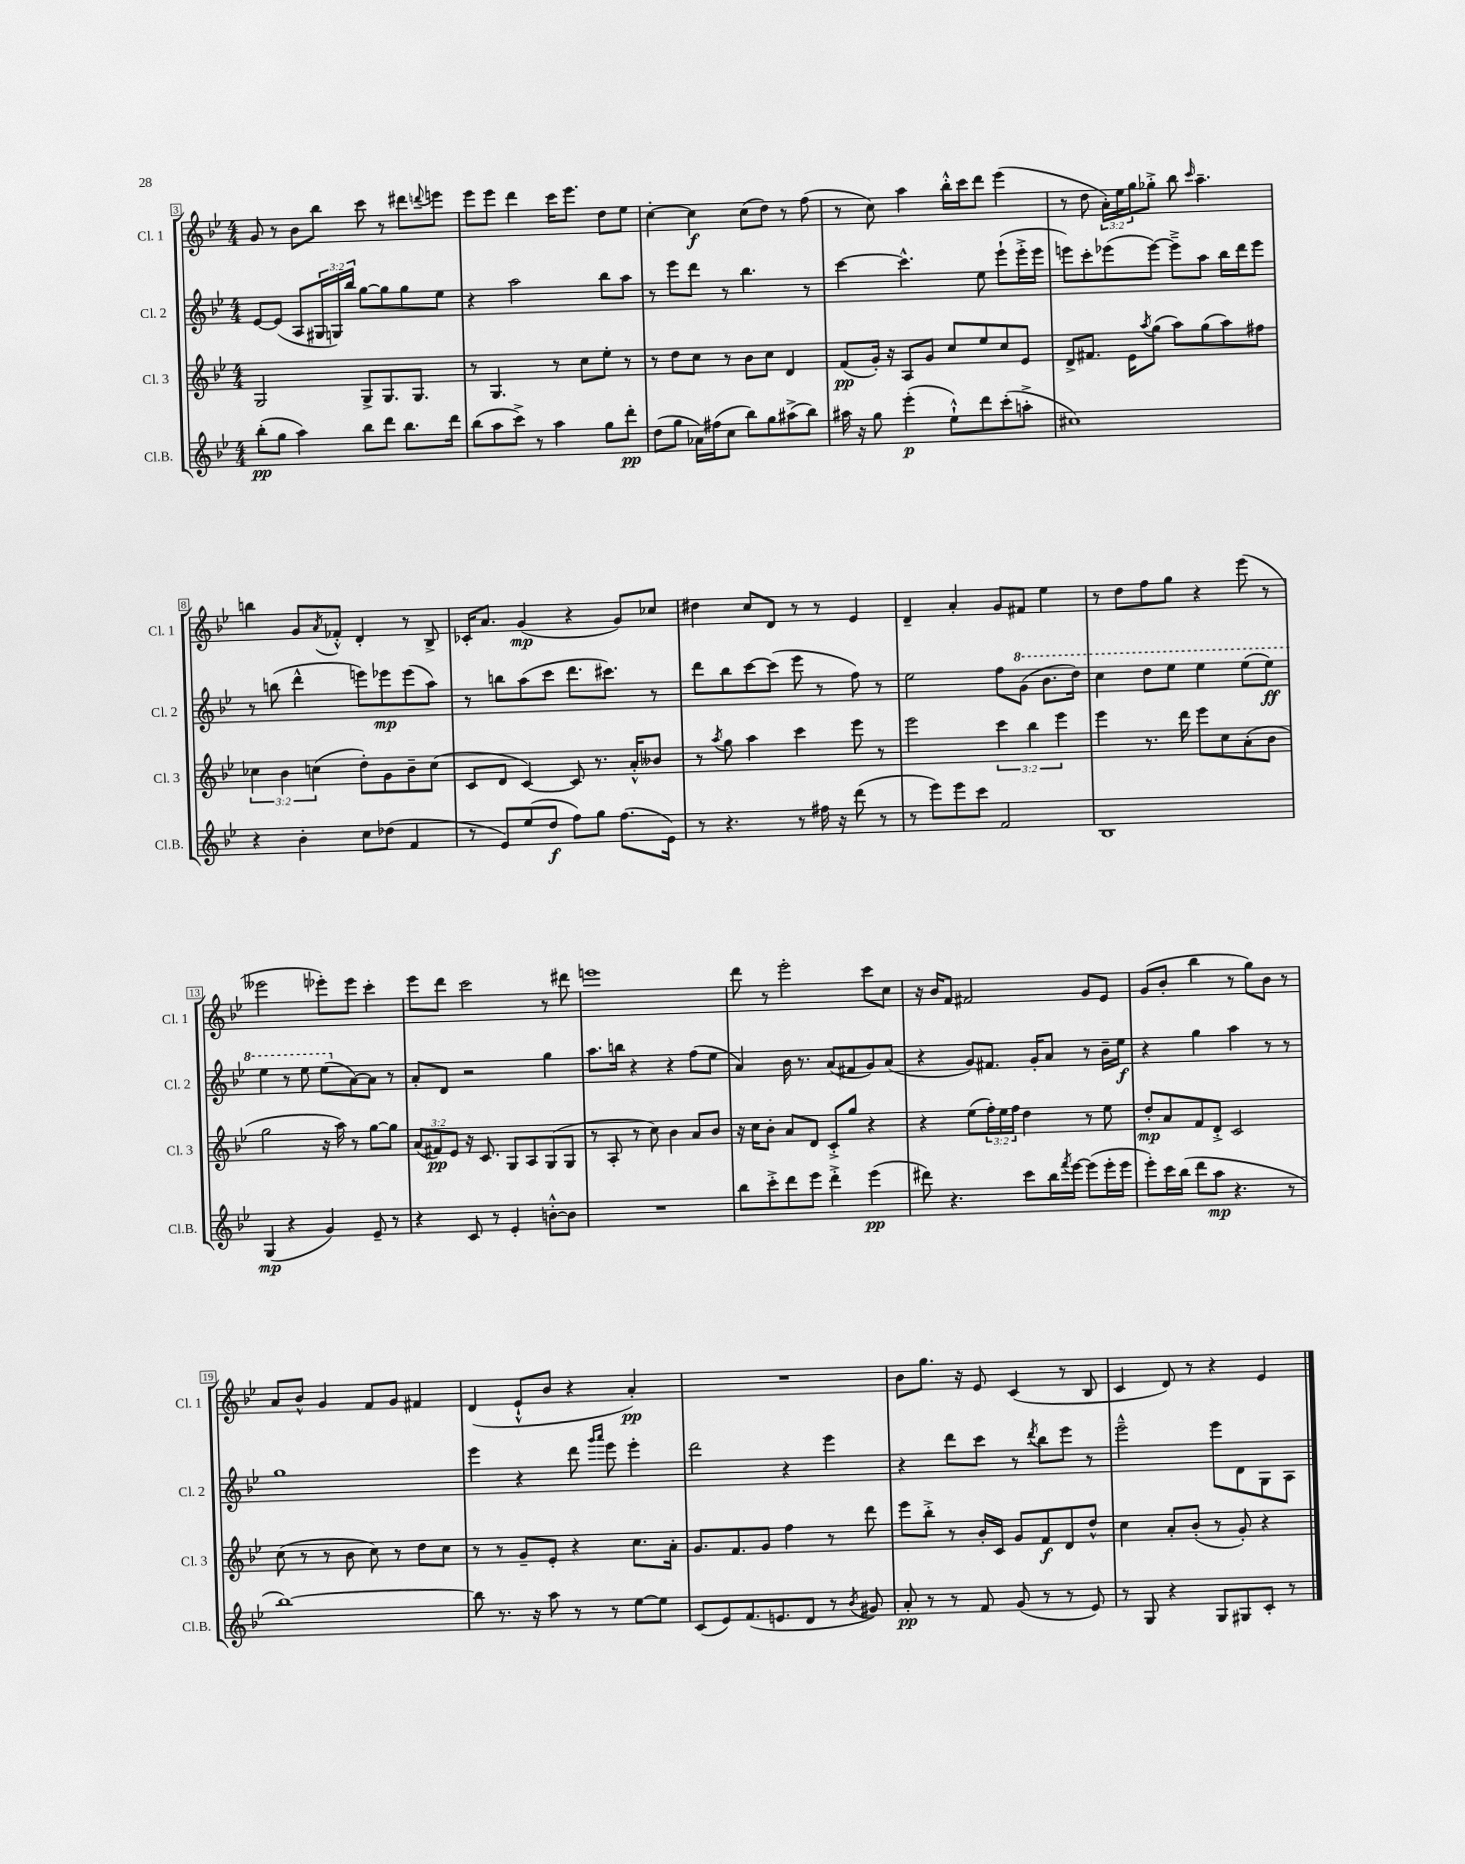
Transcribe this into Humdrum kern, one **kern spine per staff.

**kern	**dynam	**kern	**dynam	**kern	**dynam	**kern	**dynam
*part4	*part4	*part3	*part3	*part2	*part2	*part1	*part1
*staff4	*staff4	*staff3	*staff3	*staff2	*staff2	*staff1	*staff1
*I"Cl.B.	*	*I"Cl. 3	*	*I"Cl. 2	*	*I"Cl. 1	*
*I'Cl.B.	*	*I'Cl. 3	*	*I'Cl. 2	*	*I'Cl. 1	*
*clefG2	*	*clefG2	*	*clefG2	*	*clefG2	*
*k[b-e-]	*	*k[b-e-]	*	*k[b-e-]	*	*k[b-e-]	*
*M4/4	*	*M4/4	*	*M4/4	*	*M4/4	*
=3	=3	=3	=3	=3	=3	=3	=3
(8bb-'\L	pp	2G/	.	[8e-/L	.	8g/	.
8gg\J	.	.	.	(8e-/J]	.	8r	.
4aa\)	.	.	.	8A/L	.	8b-\L	.
.	.	.	.	24G#X/L	.	8bb-\J	.
.	.	.	.	24Gn/)	.	.	.
.	.	.	.	24bb-/JJ	.	.	.
8bb-\L	.	8G^/L	.	[8gg\L	.	8ccc\	.
8ddd\J	.	8.G/	.	8gg\]	.	8r	.
8.bb-\L	.	.	.	8gg\	.	8ddd#X\L	.
.	.	8.G/J	.	.	.	.	.
.	.	.	.	.	.	8qqdddn/	.
.	.	.	.	8ee-\J	.	8eeen\J	.
16ddd\Jk	.	.	.	.	.	.	.
=4	=4	=4	=4	=4	=4	=4	=4
(8bb-\L	.	8r	.	4r	.	8eee-\L	.
8aa\	.	4.G/	.	.	.	8eee-\J	.
8ccc^\J)	.	.	.	2aa\	.	4ddd\	.
8r	.	.	.	.	.	.	.
4aa\	.	8r	.	.	.	16ccc\KL	.
.	.	.	.	.	.	8.eee-\J	.
.	.	8cc\L	.	.	.	.	.
8gg\L	.	8ee-'\J	.	8bb-\L	.	8dd\L	.
8ddd'\J	pp	8r	.	8aa\J	.	8ee-\J	.
=5	=5	=5	=5	=5	=5	=5	=5
(8dd\L	.	8r	.	8r	.	[4cc'\	.
8gg\J	.	8dd\L	.	8eee-\L	.	.	.
16a-X\LL)	.	8cc\J	.	8ddd\J	.	4cc\]	f
(16ff#X\J	.	.	.	.	.	.	.
8cc\J	.	8r	.	8r	.	.	.
8bb-\L)	.	8b-\L	.	4.bb-\	.	(8cc\L	.
8gg\	.	8cc\J	.	.	.	8dd\J)	.
(8aa#X^\	.	4d/	.	.	.	8r	.
8bb-\J)	.	.	.	8r	.	(8ff\	.
=6	=6	=6	=6	=6	=6	=6	=6
16aa#X\	.	(8f/L	pp	[4ccc\	.	8r	.
16r	.	.	.	.	.	.	.
8gg\	.	16g'/Jk)	.	.	.	8cc\)	.
.	.	16r	.	.	.	.	.
(4eee-'\	p	8A/L	.	4.ccc^^\]	.	4aa\	.
.	.	8g/J	.	.	.	.	.
8ee-`^^\L)	.	8cc/L	.	.	.	16bb-'^^\LL	.
.	.	.	.	.	.	16ccc\J	.
8ddd\	.	8ee-/	.	8ee-\	.	8ddd\J	.
(8ccc'\	.	8cc/	.	(8eee-`\L	.	(4eee-\	.
8aan'^\J	.	8e-/J	.	16eee-'^\L	.	.	.
.	.	.	.	16eee-\JJ	.	.	.
=7	=7	=7	=7	=7	=7	=7	=7
1cc#X)	.	8d^/L	.	8eeen\L)	.	8r	.
.	.	8.f#X/J	.	8ccc'\	.	8dd\	.
.	.	.	.	(8eee-X\	.	24a'\LL)	.
.	.	.	.	.	.	24ee-\	.
.	.	16e-\KL	.	.	.	.	.
.	.	.	.	.	.	24gg\J	.
.	.	8qaa/	.	.	.	.	.
.	.	(8gg\J	.	[8eee-\J)	.	8gg-X'^\J	.
.	.	8aa\L)	.	8eee-~^\L]	.	8bb-\	.
.	.	.	.	.	.	16qqccc/	.
.	.	(8gg\	.	8aa\J	.	4.aa~\	.
.	.	8aa\)	.	16bb-\LL	.	.	.
.	.	.	.	16ddd\J	.	.	.
.	.	8ff#X\J	.	8eee-\J	.	.	.
!!LO:LB:g=z
=8	=8	=8	=8	=8	=8	=8	=8
4r	.	6cc-X\	.	8r	.	4bbn\	.
.	.	.	.	(8bbn\	.	.	.
.	.	6b-\	.	.	.	.	.
4b-'\	.	.	.	4ddd^^\	.	8g/L	.
.	.	(6ccn\	.	.	.	.	.
.	.	.	.	.	.	8qa/	.
.	.	.	.	.	.	8f-X'^^/J	.
8cc\L	.	8dd'\L)	.	8eeen\L)	.	4d'/	.
(8dd-X\J	.	8g\	.	8eee-X\	mp	.	.
4f/	.	8b-~\	.	(8eee-\	.	8r	.
.	.	(8cc\J	.	8aa\J)	.	8B-^/	.
=9	=9	=9	=9	=9	=9	=9	=9
8r	.	8c/L	.	8r	.	16c-X'/KL	.
.	.	.	.	.	.	8.a/J	.
8e-/L)	.	8d/J	.	8bbn\L	.	.	.
(8ee-/	.	[4c/)	.	(8aa\	.	(4g/	mp
8dd/J	f	.	.	8ccc\J	.	.	.
8ff\L)	.	8c/]	.	8.ddd\L	.	4r	.
8gg\J	.	8.r	.	.	.	.	.
.	.	.	.	8.ccc#X\J)	.	.	.
(8.ff\L	.	.	.	.	.	8g/L)	.
.	.	16a'^^/KL	.	.	.	.	.
.	.	8b--X/J	.	8r	.	8cc-X/J	.
16e-\Jk)	.	.	.	.	.	.	.
=10	=10	=10	=10	=10	=10	=10	=10
8r	.	8r	.	8ddd\L	.	4dd#X\	.
.	.	8qaa/	.	.	.	.	.
4.r	.	8gg\	.	8bb-\	.	.	.
.	.	4aa\	.	[8ccc\	.	8cc/L	.
.	.	.	.	(8ccc\J]	.	8d/J	.
8r	.	4ccc\	.	8eee-\	.	8r	.
16ff#X\	.	.	.	8r	.	8r	.
16r	.	.	.	.	.	.	.
(8ddd\	.	8eee-\	.	8ff\)	.	4e-/	.
8r	.	8r	.	8r	.	.	.
=11	=11	=11	=11	=11	=11	=11	=11
8r	.	2eee-\	.	2ee-\	.	4d~/	.
8eee-\L)	.	.	.	.	.	.	.
8eee-\	.	.	.	.	.	4a'/	.
8ccc\J	.	.	.	.	.	.	.
2f/	.	6ccc\	.	8ff\L	.	8g/L	.
*	*	*	*	*8va	*	*	*
.	.	.	.	(8gg\J	.	8f#X/J	.
.	.	6bb-\	.	.	.	.	.
.	.	.	.	8.bb-\L	.	4ee-\	.
.	.	6eee-\	.	.	.	.	.
.	.	.	.	16ddd\Jk)	.	.	.
=12	=12	=12	=12	=12	=12	=12	=12
1B-	.	4eee-\	.	4ccc\	.	8r	.
.	.	.	.	.	.	8dd\L	.
.	.	8.r	.	8ddd\L	.	8ff\	.
.	.	.	.	8eee-\J	.	8gg\J	.
.	.	16ddd\	.	.	.	.	.
.	.	8eee-\L	.	4eee-\	.	4r	.
.	.	8cc\	.	.	.	.	.
.	.	(8a'\	.	(8eee-\L	.	(8eee-\	.
.	.	8b-\J	.	8eee-\J)	ff	8r	.
!!LO:LB:g=z
=13	=13	=13	=13	=13	=13	=13	=13
(4G/	mp	2gg\	.	4eee-\	.	2eee--X\	.
4r	.	.	.	8r	.	.	.
.	.	.	.	8eee-\	.	.	.
4g/)	.	16r	.	(8eee-\L	.	8eee-X'\L)	.
.	.	16aa\)	.	.	.	.	.
*	*	*	*	*X8va	*	*	*
.	.	8r	.	[8a\)	.	8eee-\J	.
8e-~/	.	[8gg\L	.	8a\J]	.	4ccc'\	.
8r	.	8gg\J]	.	8r	.	.	.
=14	=14	=14	=14	=14	=14	=14	=14
4r	.	(12a/L	.	8a'/L	.	8eee-\L	.
.	.	12f#X/)	pp	.	.	.	.
.	.	.	.	8d/J	.	8ddd\J	.
.	.	12e-/J	.	.	.	.	.
8c/	.	16r	.	2r	.	2ccc\	.
.	.	8.c/	.	.	.	.	.
8r	.	.	.	.	.	.	.
4e-'/	.	8G/L	.	.	.	.	.
.	.	8A/	.	.	.	.	.
[8bn'^^\L	.	(8G/	.	4gg\	.	8r	.
8b\J]	.	8G/J	.	.	.	8ddd#X\	.
=15	=15	=15	=15	=15	=15	=15	=15
1r	.	8r	.	8.aa\L	.	1eeen	.
.	.	8A'/	.	.	.	.	.
.	.	.	.	16bbn\Jk	.	.	.
.	.	8r	.	4r	.	.	.
.	.	8cc\)	.	.	.	.	.
.	.	4b-\	.	4r	.	.	.
.	.	8a/L	.	(8ff\L	.	.	.
.	.	8b-/J	.	8ee-\J	.	.	.
=16	=16	=16	=16	=16	=16	=16	=16
8bb-\L	.	16r	.	4a/)	.	8ddd\	.
.	.	16cc\KL	.	.	.	.	.
8ccc'^\	.	8b-'\J	.	.	.	8r	.
8ddd\	.	8a/L	.	16b-\	.	2eee-'\	.
.	.	.	.	8.r	.	.	.
8eee-\J	.	8d/J	.	.	.	.	.
4ddd'^\	.	8c'^/L	.	(8a/L	.	.	.
.	.	8gg/J	.	8f#X/	.	.	.
(4eee-\	pp	4r	.	8g/)	.	8ccc\L	.
.	.	.	.	(8a/J	.	8cc\J	.
=17	=17	=17	=17	=17	=17	=17	=17
8ddd#X\)	.	4r	.	4r	.	16r	.
.	.	.	.	.	.	16b-/KL	.
4.r	.	.	.	.	.	8f/J	.
.	.	(8ee-\L	.	8g/L)	.	2f#X/	.
.	.	24ff'\L)	.	8.f#X/J	.	.	.
.	.	24ee-\	.	.	.	.	.
.	.	24ff\JJ	.	.	.	.	.
8ccc\L	.	4dd\	.	.	.	.	.
.	.	.	.	16g'/KL	.	.	.
16bb-\L	.	.	.	8a/J	.	.	.
8qfff/	.	.	.	.	.	.	.
[16eee-\JJ	.	.	.	.	.	.	.
(8eee-\L]	.	8r	.	8r	.	8g/L	.
16eee-'\L	.	8ee-\	.	16b-~\LL	.	8e-/J	.
16eee-\JJ	.	.	.	16ee-\JJ	f	.	.
=18	=18	=18	=18	=18	=18	=18	=18
8eee-'\L)	.	8dd'/L	mp	4r	.	(8g/L	.
16ccc\L	.	8a/	.	.	.	8b-'/J	.
(16bb-\JJ	.	.	.	.	.	.	.
8ddd\L	.	8f/	.	4gg\	.	4bb-\	.
8aa\J	mp	8d'^/J	.	.	.	.	.
4.r	.	2c/	.	4aa\	.	8r	.
.	.	.	.	.	.	8gg\L)	.
.	.	.	.	8r	.	8b-\J	.
8r	.	.	.	8r	.	8r	.
!!LO:LB:g=z
=19	=19	=19	=19	=19	=19	=19	=19
[1bb-)	.	(8cc\	.	1gg	.	8a/L	.
.	.	8r	.	.	.	8b-^^/J	.
.	.	8r	.	.	.	4g/	.
.	.	8b-\	.	.	.	.	.
.	.	8cc\)	.	.	.	8f/L	.
.	.	8r	.	.	.	8g/J	.
.	.	8dd\L	.	.	.	4f#X/	.
.	.	8cc\J	.	.	.	.	.
=20	=20	=20	=20	=20	=20	=20	=20
8bb-\]	.	8r	.	4eee-\	.	(4d/	.
8.r	.	8r	.	.	.	.	.
.	.	8g~/L	.	4r	.	8e-`^^/L	.
16r	.	.	.	.	.	.	.
8aa\	.	8e-'/J	.	.	.	8b-/J	.
8r	.	4r	.	8ddd\	.	4r	.
.	.	.	.	16qqggg/LL	.	.	.
.	.	.	.	16qqaaa/JJ	.	.	.
8r	.	.	.	8eee-\	.	.	.
[8ee-\L	.	8.cc\L	.	4eee-'\	.	4a'/)	pp
8ee-\J]	.	.	.	.	.	.	.
.	.	16a'\Jk	.	.	.	.	.
=21	=21	=21	=21	=21	=21	=21	=21
(8c/L	.	8.g/L	.	2ddd\	.	1r	.
8e-/)	.	.	.	.	.	.	.
.	.	8.f/	.	.	.	.	.
(8.f/	.	.	.	.	.	.	.
.	.	8g/J	.	.	.	.	.
8.en/	.	.	.	.	.	.	.
.	.	4ff\	.	4r	.	.	.
8d/J	.	.	.	.	.	.	.
8r	.	8r	.	4eee-\	.	.	.
8qb-/	.	.	.	.	.	.	.
8g#X/)	.	8ddd\	.	.	.	.	.
=22	=22	=22	=22	=22	=22	=22	=22
8a'/	pp	8eee-\L	.	4r	.	8b-\L	.
8r	.	8bb-'^\J	.	.	.	8.gg\J	.
8r	.	8r	.	8ddd\L	.	.	.
.	.	.	.	.	.	16r	.
8f/	.	16b-'/LL	.	8ccc\J	.	8e-/	.
.	.	16c/JJ	.	.	.	.	.
(8g/	.	8g/L	.	8r	.	(4c/	.
.	.	.	.	8qddd/	.	.	.
8r	.	8f/	f	8bb-\L	.	.	.
8r	.	8d/	.	8eee-\J	.	8r	.
8e-/)	.	8dd^^/J	.	8r	.	8B-/	.
=23	=23	=23	=23	=23	=23	=23	=23
8r	.	4cc\	.	2eee-~^^\	.	4c/	.
8G/	.	.	.	.	.	.	.
4r	.	8a'/L	.	.	.	8d/)	.
.	.	(8b-'/J	.	.	.	8r	.
8G/L	.	8r	.	8eee-\L	.	4r	.
8G#X/	.	8g'/)	.	8d\	.	.	.
8c'/J	.	4r	.	8G\	.	4e-/	.
8r	.	.	.	8A\J	.	.	.
==	==	==	==	==	==	==	==
*-	*-	*-	*-	*-	*-	*-	*-
